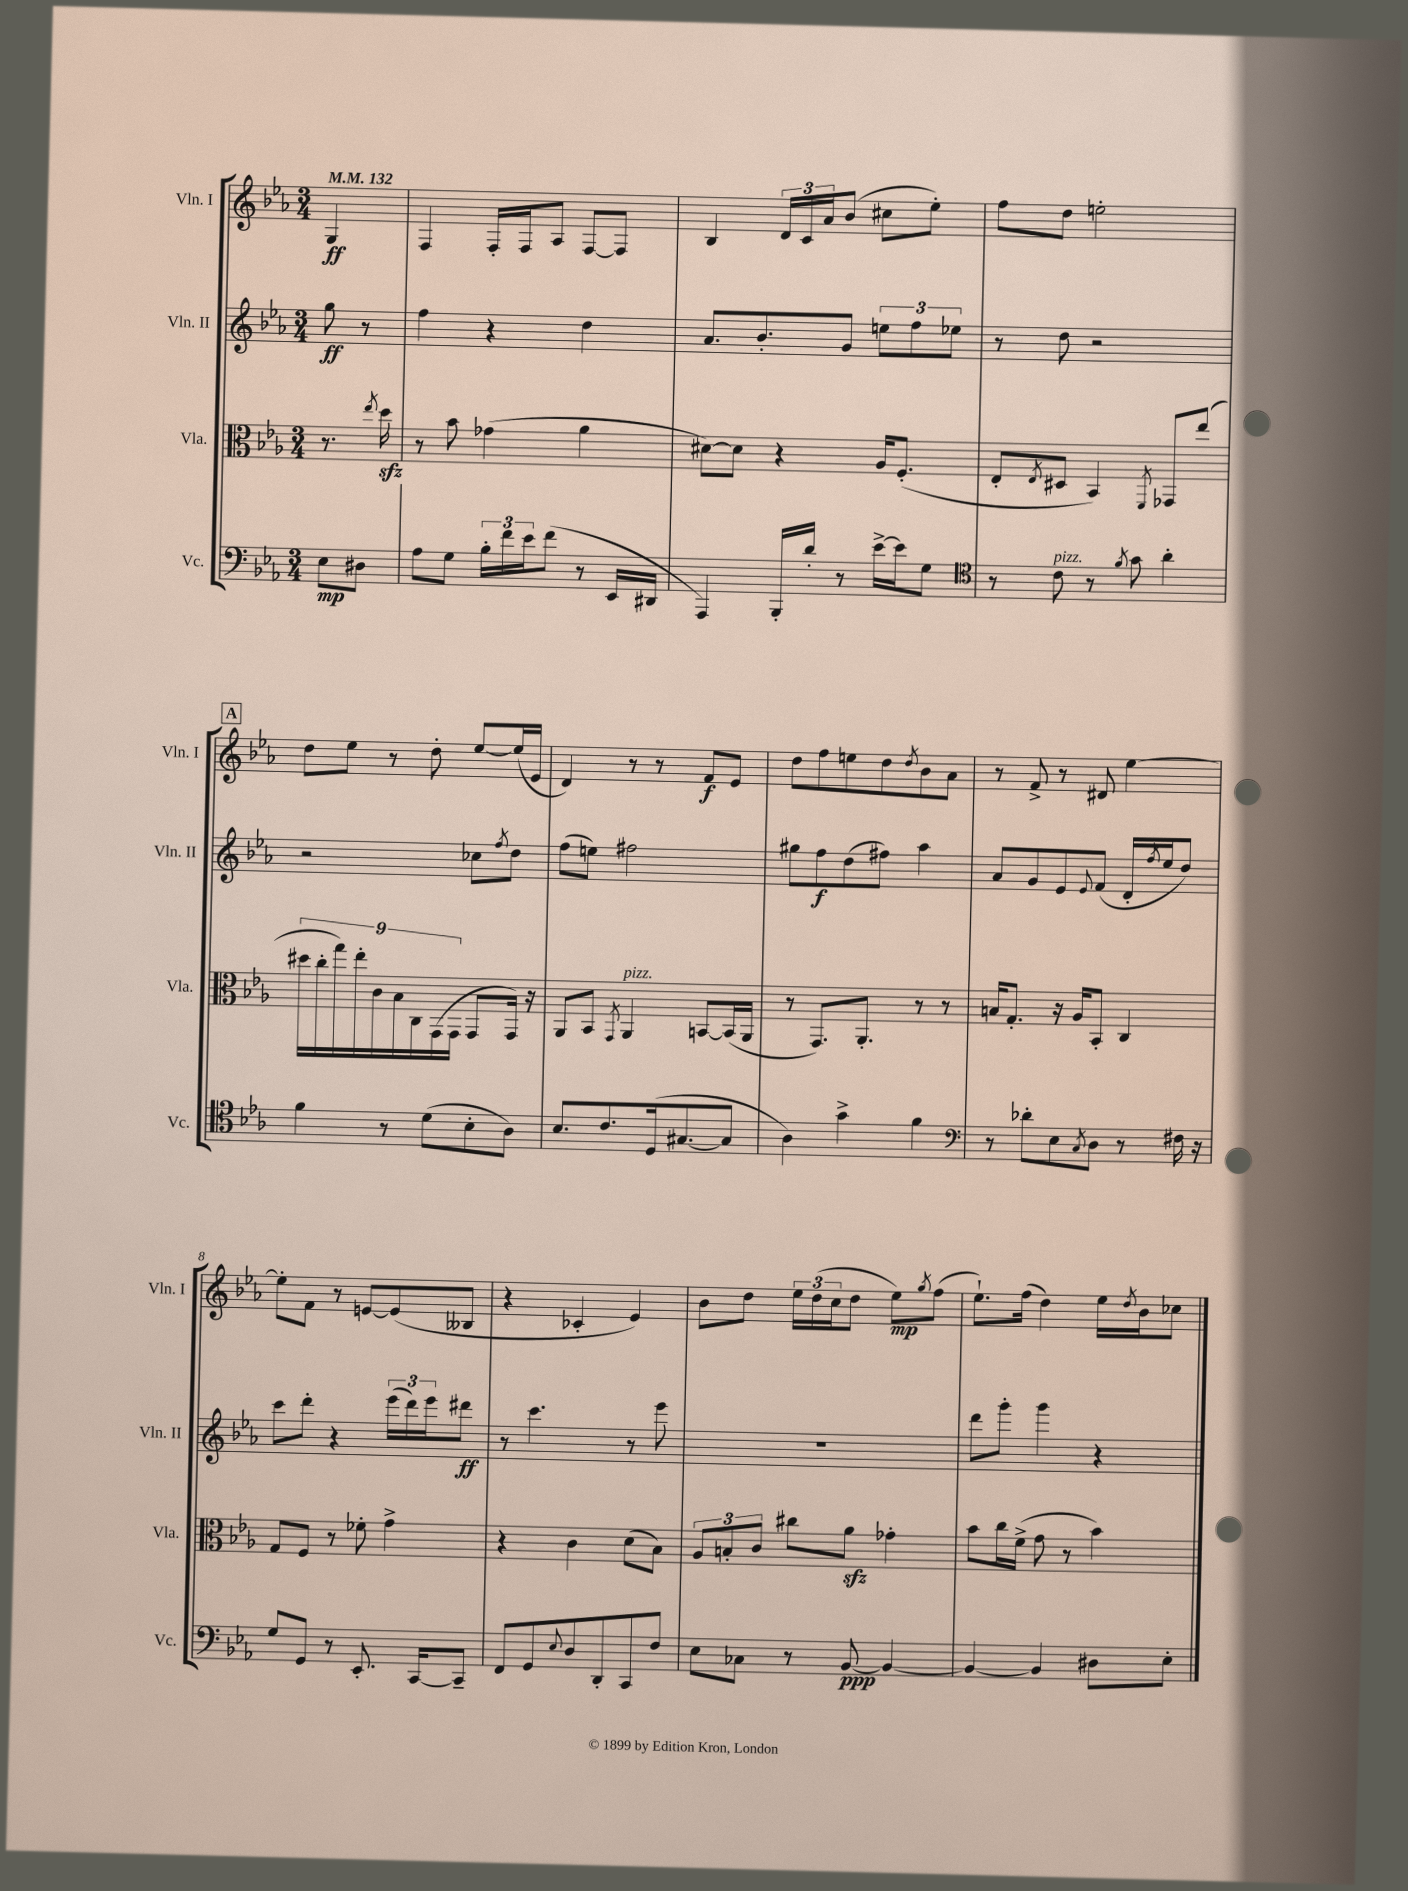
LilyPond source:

<<
\new StaffGroup <<
\new Staff = "s0" \with { instrumentName = "Vln. I" shortInstrumentName = "Vln. I" } {
    \clef treble \key ees \major \numericTimeSignature \time 3/4 \partial 4 \tempo 4 = 132
    g4\ff |
    f4 f16-. f16 aes8 f8~ f8 |
    bes4 \tuplet 3/2 { d'16 c'16 aes'16 } bes'8( cis''8 ees''8-.) |
    f''8 d''8 e''2-. |
    \mark \markup { \box "A" } d''8 ees''8 r8 d''8-. ees''8~ ees''16( ees'16 |
    d'4) r8 r8 f'8\f ees'8 |
    d''8 f''8 e''8 d''8 \acciaccatura { d''8 } bes'8 aes'8 |
    r8 f'8-> r8 dis'8 ees''4~ |
    ees''8-. f'8 r8 e'8~ e'8( beses8 |
    r4 ces'4-. ees'4) |
    bes'8 d''8 \tuplet 3/2 { ees''16 d''16( c''16 } d''8 ees''8\mp) \acciaccatura { g''8 } f''8( |
    ees''8.-!) f''16( d''4) ees''16 \acciaccatura { d''8 } bes'16 ces''8 \bar "|." |
}
\new Staff = "s1" \with { instrumentName = "Vln. II" shortInstrumentName = "Vln. II" } {
    \clef treble \key ees \major \numericTimeSignature \time 3/4 \partial 4
    g''8\ff r8 |
    f''4 r4 d''4 |
    aes'8. bes'8.-. g'8 \tuplet 3/2 { e''8 f''8 ees''8 } |
    r8 d''8 r2 |
    \mark \markup { \box "A" } r2 ces''8 \acciaccatura { f''8 } d''8 |
    f''8( e''8) fis''2 |
    gis''8 f''8\f d''8( fis''8) aes''4 |
    aes'8 g'8 ees'8 \appoggiatura { ees'8 } f'8( d'16-. \acciaccatura { f''8 } ees''16 d''8) |
    c'''8 d'''8-. r4 \tuplet 3/2 { ees'''16( d'''16) ees'''16 } dis'''8\ff |
    r8 c'''4. r8 ees'''8 |
    R2. |
    d'''8 g'''8-. g'''4 r4 \bar "|." |
}
\new Staff = "s2" \with { instrumentName = "Vla." shortInstrumentName = "Vla." } {
    \clef alto \key ees \major \numericTimeSignature \time 3/4 \partial 4
    r8. \acciaccatura { ees''8 } d''16\sfz |
    r8 bes'8 ges'4( aes'4 |
    dis'8~) dis'8 r4 aes16 f8.-.( |
    ees8-. \acciaccatura { ees8 } dis8 bes,4) \acciaccatura { f,8 } ges,8 ees''8( |
    \mark \markup { \box "A" } \tuplet 9/8 { dis''16 c''16-. g''16) ees''16-. c'16 bes16 c16 g,16( g,16 } g,8 g,16) r16 |
    aes,8 bes,8 \acciaccatura { g,8 } aes,4^\markup { \italic "pizz." } b,8~ b,16( aes,16 |
    r8 g,8.) aes,8.-. r8 r8 |
    b16 g8.-. r16 aes16 bes,8-. c4 |
    g8 f8 r8 fes'8-. g'4-> |
    r4 c'4 d'8( bes8) |
    \tuplet 3/2 { aes8 b8-. c'8 } cis''8 aes'8\sfz ges'4-. |
    bes'8 c''16 f'16->( g'8 r8 bes'4) \bar "|." |
}
\new Staff = "s3" \with { instrumentName = "Vc." shortInstrumentName = "Vc." } {
    \clef bass \key ees \major \numericTimeSignature \time 3/4 \partial 4
    ees8\mp dis8 |
    aes8 g8 \tuplet 3/2 { bes16-. f'16 ees'16 } f'8( r8 ees,16 dis,16 |
    aes,,4) bes,,16-. d'16-. r8 ees'16~-> ees'16 g8 |
    \clef tenor r8 c'8^\markup { \italic "pizz." } r8 \acciaccatura { f'8 } g'8 aes'4-. |
    \mark \markup { \box "A" } f'4 r8 d'8( bes8-. aes8) |
    bes8. c'8. d16( gis8.~ gis8 |
    aes4) g'4-> f'4 |
    \clef bass r8 des'8-. ees8 \acciaccatura { c8 } d8 r8 fis16 r16 |
    g8 g,8 r8 ees,8.-. c,16~ c,8-- |
    f,8 g,8 \appoggiatura { ees8 } d8 d,8-. c,8 f8 |
    ees8 ces8 r8 bes,8~\ppp bes,4~ |
    bes,4~ bes,4 dis8 ees8-. \bar "|." |
}
>>
>>
